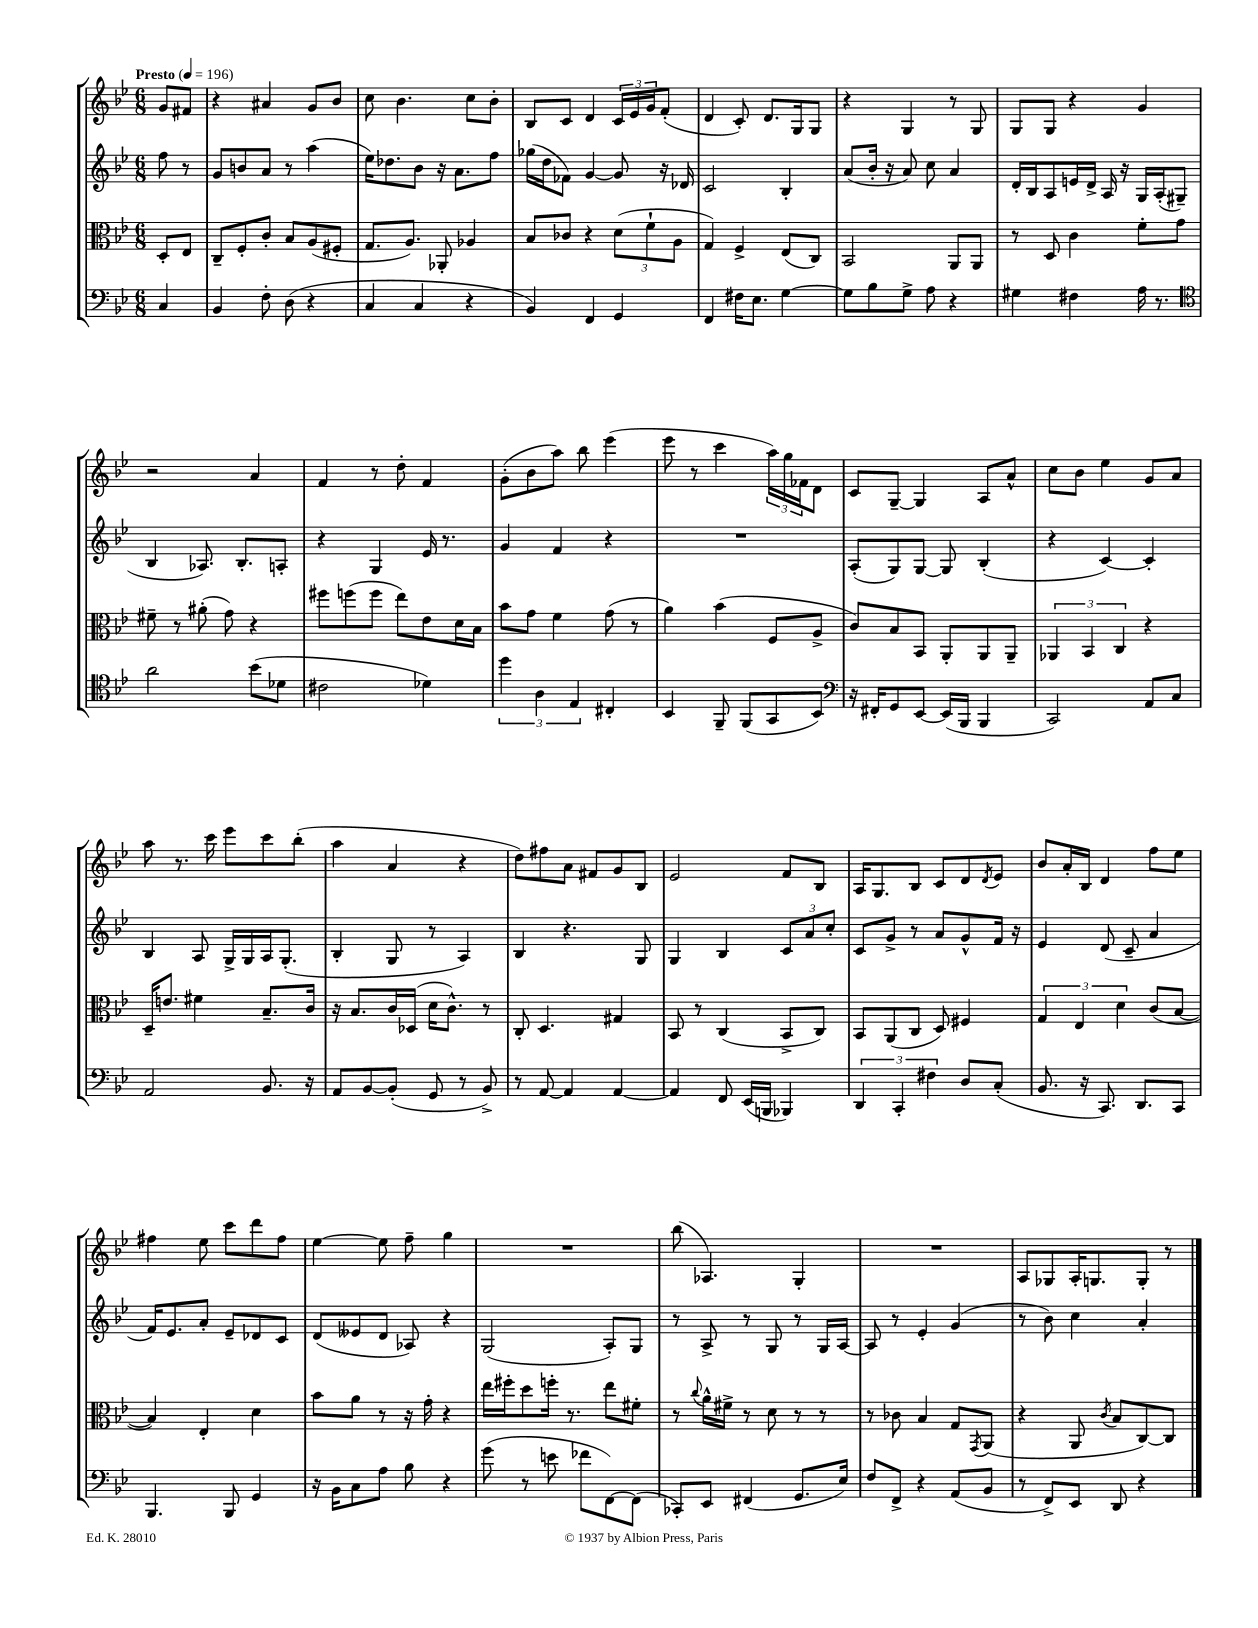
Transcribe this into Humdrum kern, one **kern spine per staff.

**kern	**kern	**kern	**kern
*staff4	*staff3	*staff2	*staff1
*clefF4	*clefC3	*clefG2	*clefG2
*k[b-e-]	*k[b-e-]	*k[b-e-]	*k[b-e-]
*M6/8	*M6/8	*M6/8	*M6/8
*MM196	*MM196	*MM196	*MM196
4C/	8D'/L	8ff\	8g/L
.	8E-/J	8r	8f#/J
=	=	=	=
4BB-/	8C~/L	8g/L	4r
.	8F'/	8b/	.
8F'\	8c'/J	8a/J	4a#/
(8D\	8B-/L	8r	.
4r	(8A/	(4aa\	8g/L
.	8F#'/J	.	8b-/J
=	=	=	=
4C/	8.G/L	16ee-\LK)	8cc\
.	.	8.dd-\	.
.	.	.	4.b-\
.	8.A/J)	.	.
4C/	.	8b-\J	.
.	8AA-'/	16r	.
.	.	8.a\L	.
4r	4A-/	.	8cc\L
.	.	8ff\J	8b-'\J
=	=	=	=
4BB-/)	8B-/L	(16gg-\LL	8B-/L
.	.	16dd\J	.
.	8c-/J	8f-\J)	8c/J
4FF/	4r	[4g/	4d/
4GG/	(12d\L	8g/]	24c/LL
.	.	.	24e-/
.	12f`\	.	24g/J
.	.	16r	(8f'/J
.	12A\J	.	.
.	.	16d-/	.
=	=	=	=
4FF/	4G/)	2c/	4d/
16F#\LK	4F^/	.	8c'/)
8.E-\J	.	.	.
.	.	.	8.d/L
[4G\	(8E-/L	4B-'/	.
.	.	.	16G/k
.	8C/J)	.	8G/J
=	=	=	=
8G\]L	2BB-/	(8a/L	4r
8B-\	.	16b-'/Jk	.
.	.	16r	.
8G^\J	.	8a/)	4G/
8A\	.	8cc\	.
4r	8AA/L	4a/	8r
.	8AA/J	.	8G/
=	=	=	=
4G#\	8r	16d'/LL	8G/L
.	.	16B-/J	.
.	8D/	8A/	8G/J
4F#\	4c\	16e/L	4r
.	.	16d^/JJ	.
.	.	16A/	.
.	.	16r	.
16A\	8f'\L	16G/LL	4g/
8.r	.	(16A'/J	.
.	8g\J	8G#~/J	.
=	=	=	=
*clefC4	*	*	*
2a\	8f#~\	4B-/	2r
.	8r	.	.
.	(8a#'\	8.A-/)	.
.	8g\)	.	.
.	.	8.B-'/L	.
(8b-\L	4r	.	4a/
8d-\J	.	8A'/J	.
=	=	=	=
2c#\	8ff#\L	4r	4f/
.	(8ff\	.	.
.	8ff\J	4G/	8r
.	8ee-\L)	.	8dd'\
4d-\)	8e-\	16e-/	4f/
.	.	8.r	.
.	16d\L	.	.
.	16B-\JJ	.	.
=	=	=	=
6dd\	8b-\L	4g/	(8g'\L
.	8g\J	.	8b-\
6A\	.	.	.
.	4f\	4f/	8aa\J)
6E-/	.	.	.
.	.	.	8bb-\
4C#'/	(8g\	4r	(4eee-\
.	8r	.	.
=	=	=	=
4BB-/	4a\)	2.r	8eee-\
.	.	.	8r
8FF~/	(4b-\	.	4ccc\
(8FF/L	.	.	.
8GG/	8F/L	.	24aa\LL)
.	.	.	24gg\
.	.	.	24f-\J
8BB-/J)	8A^/J	.	8d\J
=	=	=	=
*clefF4	*	*	*
16r	8c/L)	(8A'/L	8c/L
16FF#'/LK	.	.	.
8GG/	8B-/	8G/)	[8G~/J
[8EE-/J	8BB-/J	[8G/J	4G/]
(16EE-/]LL	8AA'/L	8G/]	.
16BBB-/JJ	.	.	.
4BBB-/	8AA/	(4B-'/	8A/L
.	8AA~/J	.	8a^^/J
=	=	=	=
2CC/)	6AA-/	4r	8cc\L
.	.	.	8b-\J
.	6BB-/	.	.
.	.	[4c/)	4ee-\
.	6C/	.	.
8AA/L	4r	4c'/]	8g/L
8C/J	.	.	8a/J
=	=	=	=
2AA/	16D~/LK	4B-/	8aa\
.	8.e/J	.	.
.	.	.	8.r
.	4f#\	8A/	.
.	.	.	16ccc\
.	.	16G^/LL	8eee-\L
.	.	16G/	.
8.BB-/	8.B-~/L	16A/J	8ccc\
.	.	(8.G'/J	.
.	.	.	(8bb-'\J
16r	16c/Jk	.	.
=	=	=	=
8AA/L	16r	4B-'/	4aa\
.	8.B-/L	.	.
[8BB-/	.	.	.
(8BB-'/]J	16c/L	8G/	4a/
.	(16D-/JJ	.	.
8GG/	16d\LK	8r	.
.	8.c^^\J)	.	.
8r	.	4A/)	4r
8BB-^/)	8r	.	.
=	=	=	=
8r	8C'/	4B-/	8dd\L)
[8AA/	4.D/	.	8ff#\
4AA/]	.	4.r	8a\J
.	.	.	8f#/L
[4AA/	4G#/	.	8g/
.	.	8G/	8B-/J
=	=	=	=
4AA/]	8BB-/	4G/	2e-/
.	8r	.	.
8FF/	(4C/	4B-/	.
(16EE-/LL	.	.	.
16BBB/JJ	.	.	.
4BBB-/)	8BB-^/L	12c/L	8f/L
.	.	12a/	.
.	8C/J)	.	8B-/J
.	.	12cc'/J	.
=	=	=	=
6DD/	8BB-/L	8c/L	16A/LK
.	.	.	8.G/
.	(8AA/	8g^/J	.
6CC'/	.	.	.
.	8C/J	8r	8B-/J
6F#\	.	.	.
.	8D/)	8a/L	8c/L
8D/L	4F#/	8g^^/	8d/
.	.	.	8qd/
(8C'/J	.	16f/Jk	8e-/J
.	.	16r	.
=	=	=	=
8.BB-/	6G/	4e-/	8b-/L
.	.	.	16a'/L
.	6E-/	.	.
16r	.	.	16B-/JJ
8.CC/)	.	(8d/	4d/
.	6d\	.	.
.	.	8c~/	.
8.DD/L	.	.	.
.	(8c/L	4a/	8ff\L
8CC/J	[8B-/J	.	8ee-\J
=	=	=	=
4.BBB-/	4B-/])	16f/LK)	4ff#\
.	.	8.e-/	.
.	4E-'/	8a'/J	8ee-\
8BBB-/	.	8e-~/L	8ccc\L
4GG/	4d\	8d-/	8ddd\
.	.	8c/J	8ff#\J
=	=	=	=
16r	8b-\L	(8d/L	[4ee-\
16BB-\LK	.	.	.
8C\	8a\J	8e--/	.
8A\J	8r	8d/J	8ee-\]
8B-\	16r	8A-/)	8ff~\
.	16g'\	.	.
4r	4r	4r	4gg\
=	=	=	=
(8g\	16ee-\LL	(2G/	2.r
.	16ff#'\J	.	.
8r	8dd\	.	.
8e\	16ff'\Jk	.	.
.	8.r	.	.
8f-\L	.	.	.
[8FF\)	8ee-\L	8A'/L)	.
(8FF\]J	8f#'\J	8G/J	.
=	=	=	=
8CC-'/L)	8r	8r	(8bb-\
.	8qqcc/	.	.
8EE-/J	16a^^\LL	8A^/	4.A-/)
.	16f#^\JJ	.	.
(4FF#/	8r	8r	.
.	8d\	8G/	.
8.GG/L	8r	8r	4G'/
.	8r	16G/LL	.
16E-/Jk)	.	[16A/JJ	.
=	=	=	=
8F/L	8r	8A/]	2.r
8FF^/J	8c-\	8r	.
4r	4B-/	4e-'/	.
(8AA/L	8G/L	(4g/	.
.	8qGG/	.	.
8BB-/J	(8AA/J	.	.
=	=	=	=
8r	4r	8r	8A/L
8FF^/L)	.	8b-\)	8G-/
8EE-/J	8AA/	4cc\	16A'/K
.	.	.	8.G/
.	8qc/	.	.
8DD/	8B-/L	.	.
4r	[8C/)	4a'/	8G'/J
.	8C/]J	.	8r
==	==	==	==
*-	*-	*-	*-
